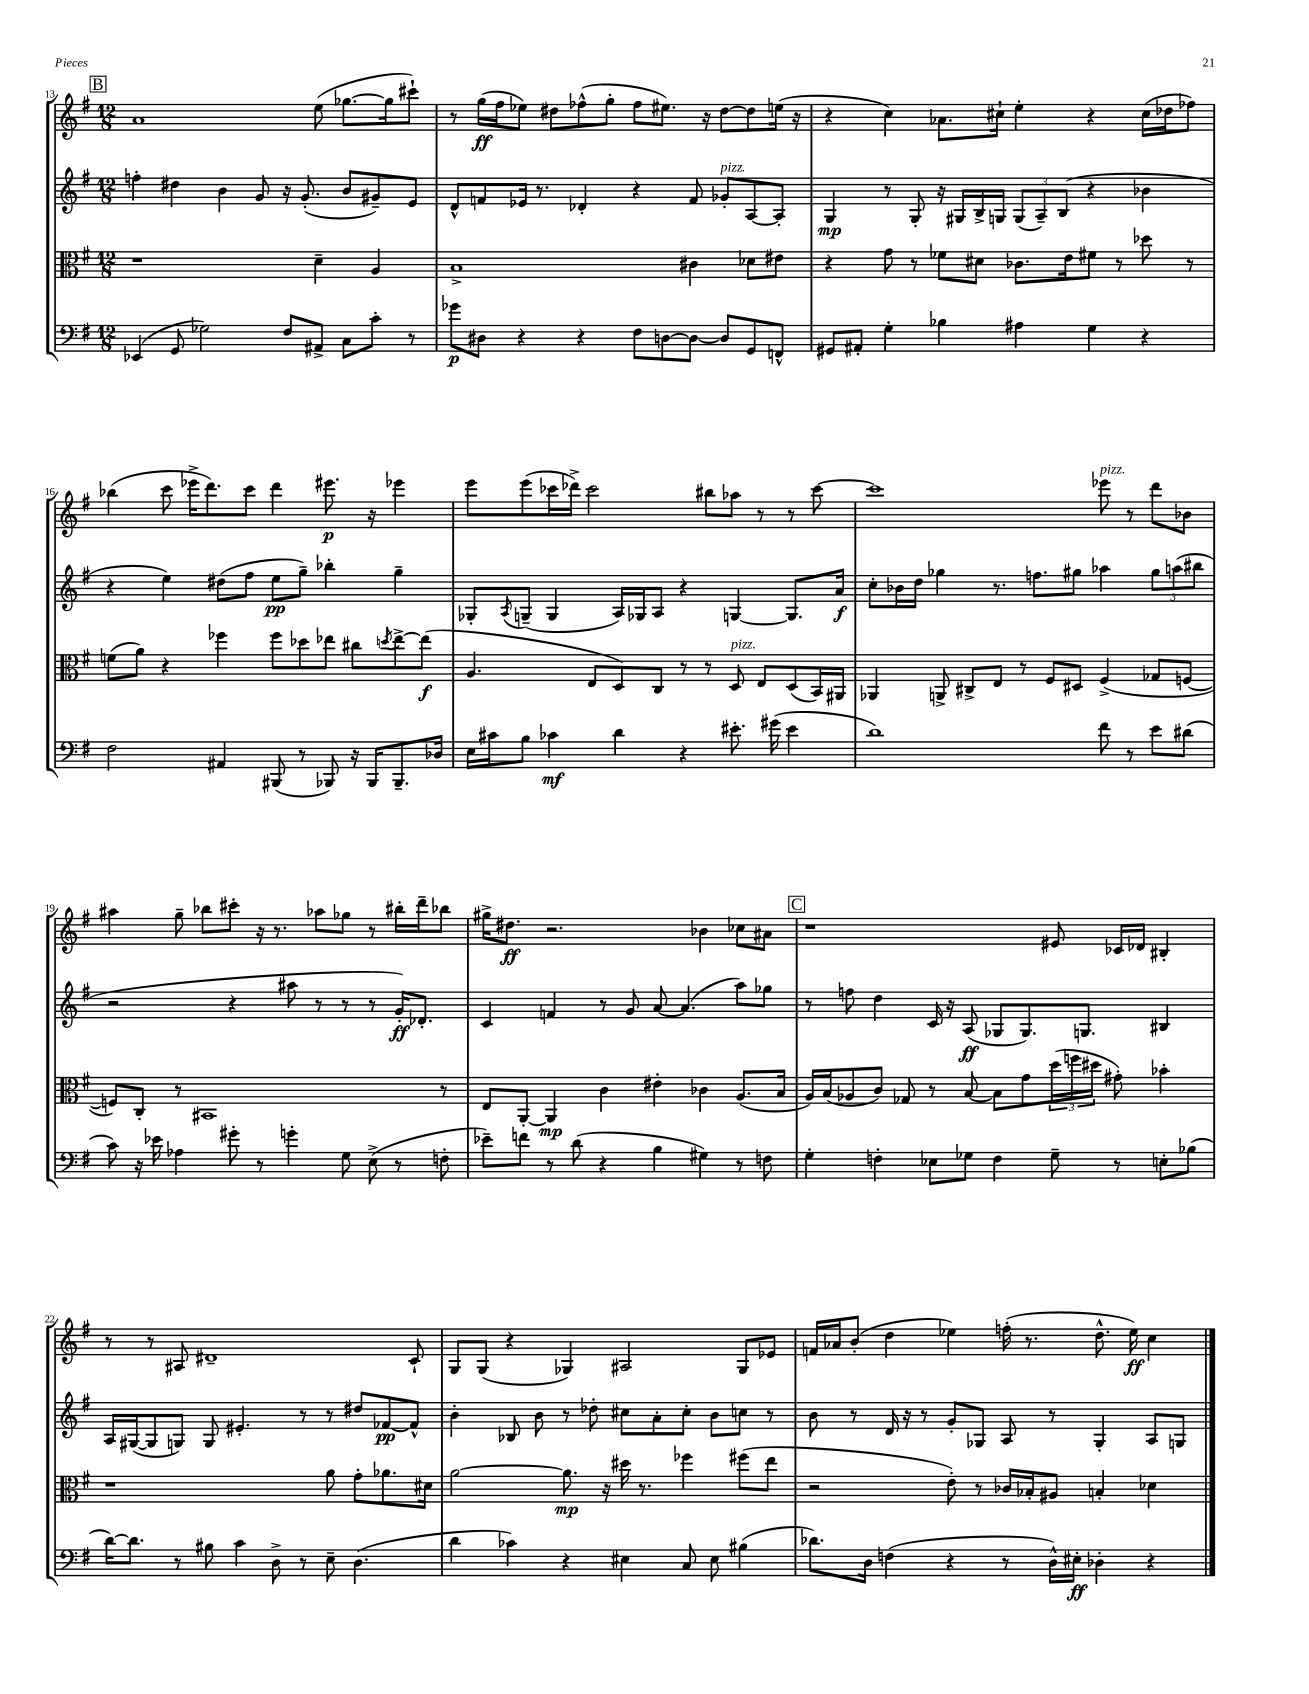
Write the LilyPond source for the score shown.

<<
\new StaffGroup <<
\new Staff = "s0" {
    \clef treble \key g \major \numericTimeSignature \time 12/8
    \mark \markup { \box "B" } a'1 e''8( ges''8.~ ges''16 cis'''8-!) |
    r8 g''16\ff( fis''16 ees''8) dis''8 fes''8-^( g''8-. fes''8 eis''8.) r16 dis''8~ dis''8 e''16( r16 |
    r4 c''4) aes'8. cis''16-! e''4-. r4 cis''16( des''16 fes''8) |
    bes''4( c'''8 ees'''16-> d'''8.) c'''8 d'''4 eis'''8.\p r16 ees'''4 |
    e'''8 e'''8( ces'''16 des'''16->) ces'''2 bis''8 aes''8 r8 r8 ces'''8~ |
    ces'''1 ees'''8^\markup { \italic "pizz." } r8 d'''8 bes'8 |
    ais''4 g''8-- bes''8 cis'''8-. r16 r8. aes''8 ges''8 r8 bis''16-. d'''16-- bes''8 |
    gis''16-> dis''8.\ff r2. bes'4 ces''8 ais'8 |
    \mark \markup { \box "C" } r1 eis'8 ces'16 des'16 bis4-. |
    r8 r8 ais8 dis'1-- c'8-! |
    g8 g8( r4 ges4) ais2 ges8 ees'8 |
    f'16 aes'16 b'8-.( d''4 ees''4) f''16-.( r8. d''8.-^ ees''16\ff) c''4 \bar "|." |
}
\new Staff = "s1" {
    \clef treble \key g \major \numericTimeSignature \time 12/8
    \mark \markup { \box "B" } f''4-. dis''4 b'4 g'8 r16 g'8.-.( b'8 gis'8--) e'8 |
    d'8-^ f'8 ees'16 r8. des'4-. r4 f'8 ges'8-.^\markup { \italic "pizz." } a8~ a8-. |
    g4\mp r8 g8-. r16 gis16 b16-> g16 \tuplet 3/2 { g8( a8--) b8( } r4 bes'4 |
    r4 e''4) dis''8( fis''8 e''8\pp g''8--) bes''4-. g''4-- |
    ges8-. \acciaccatura { a8 } g8--( g4 a16) ges16 a8 r4 g4~ g8. a'16\f |
    c''8-. bes'16 d''16 ges''4 r8. f''8. gis''8 aes''4 \tuplet 3/2 { gis''8 a''8( bis''8 } |
    r2 r4 ais''8 r8 r8 r8 g'16-.\ff) des'8.-. |
    c'4 f'4 r8 g'8 a'8~ a'4.( a''8) ges''8 |
    \mark \markup { \box "C" } r8 f''8 d''4 c'16 r16 a8\ff( ges8 ges8.) g8. bis4 |
    a16 gis16~( gis8 g8) g8 eis'4.-. r8 r8 dis''8 fes'8~\pp fes'8-^ |
    b'4-. bes8 b'8 r8 des''8-. cis''8 a'8-. cis''8-. b'8 c''8 r8 |
    b'8 r8 d'16 r16 r8 g'8-. ges8 a8 r8 ges4-. a8 g8 \bar "|." |
}
\new Staff = "s2" {
    \clef alto \key g \major \numericTimeSignature \time 12/8
    \mark \markup { \box "B" } r1 d'4-- a4 |
    b1-> cis'4 des'8 eis'8 |
    r4 g'8 r8 fes'8 dis'8 ces'8. e'16 fis'8 r8 des''8 r8 |
    f'8( a'8) r4 fes''4 fes''8 des''8 ees''8 cis''8 \acciaccatura { d''8 } ees''8~-> ees''8\f( |
    a4. e8 d8) c8 r8 r8 d8^\markup { \italic "pizz." } e8 d8( b,16) ais,16 |
    aes,4 a,8-> cis8-> e8 r8 fis8 dis8 fis4->( ges8 f8~ |
    f8) c8-. r8 bis,1 r8 |
    e8 a,8~-. a,4\mp c'4 eis'4-. ces'4 a8.( b16 |
    \mark \markup { \box "C" } a16) b16( aes8 c'8) ges8 r8 b8~ b8 g'8 \tuplet 3/2 { d''16( f''16 dis''16 } gis'8-.) bes'4-. |
    r1 a'8 g'8-. aes'8. dis'16 |
    a'2~ a'8.\mp r16 dis''16 r8. fes''4 fis''8( e''8 |
    r2 e'8-.) r8 ces'16 bes16-. ais8 b4-. des'4 \bar "|." |
}
\new Staff = "s3" {
    \clef bass \key g \major \numericTimeSignature \time 12/8
    \mark \markup { \box "B" } ees,4( g,8 ges2) fis8 ais,8-> c8 c'8-. r8 |
    ges'8\p dis8 r4 r4 fis8 d8~ d8~ d8 g,8 f,8-^ |
    gis,8 ais,8-. g4-. bes4 ais4 g4 r4 |
    fis2 ais,4 bis,,8( r8 bes,,8) r16 bes,,16 bes,,8.-- des16 |
    e16 cis'16 b8 ces'4\mf d'4 r4 eis'8.-. gis'16( eis'4 |
    d'1) fis'8 r8 e'8 dis'8( |
    c'8) r16 ees'16 aes4 gis'8-. r8 g'4-. g8 e8->( r8 f8-. |
    ees'8--) f'8 r8 d'8( r4 b4 gis4) r8 f8 |
    \mark \markup { \box "C" } g4-. f4-. ees8 ges8 f4 ges8-- r8 e8-. bes8( |
    d'16~) d'8. r8 bis8 c'4 d8-> r8 e8-- d4.( |
    d'4 ces'4) r4 eis4 c8 eis8 bis4( |
    des'8.) d16 f4( r4 r8 d16-^) eis16-.\ff des4-. r4 \bar "|." |
}
>>
>>
\layout { \context { \Score currentBarNumber = #13 } }
